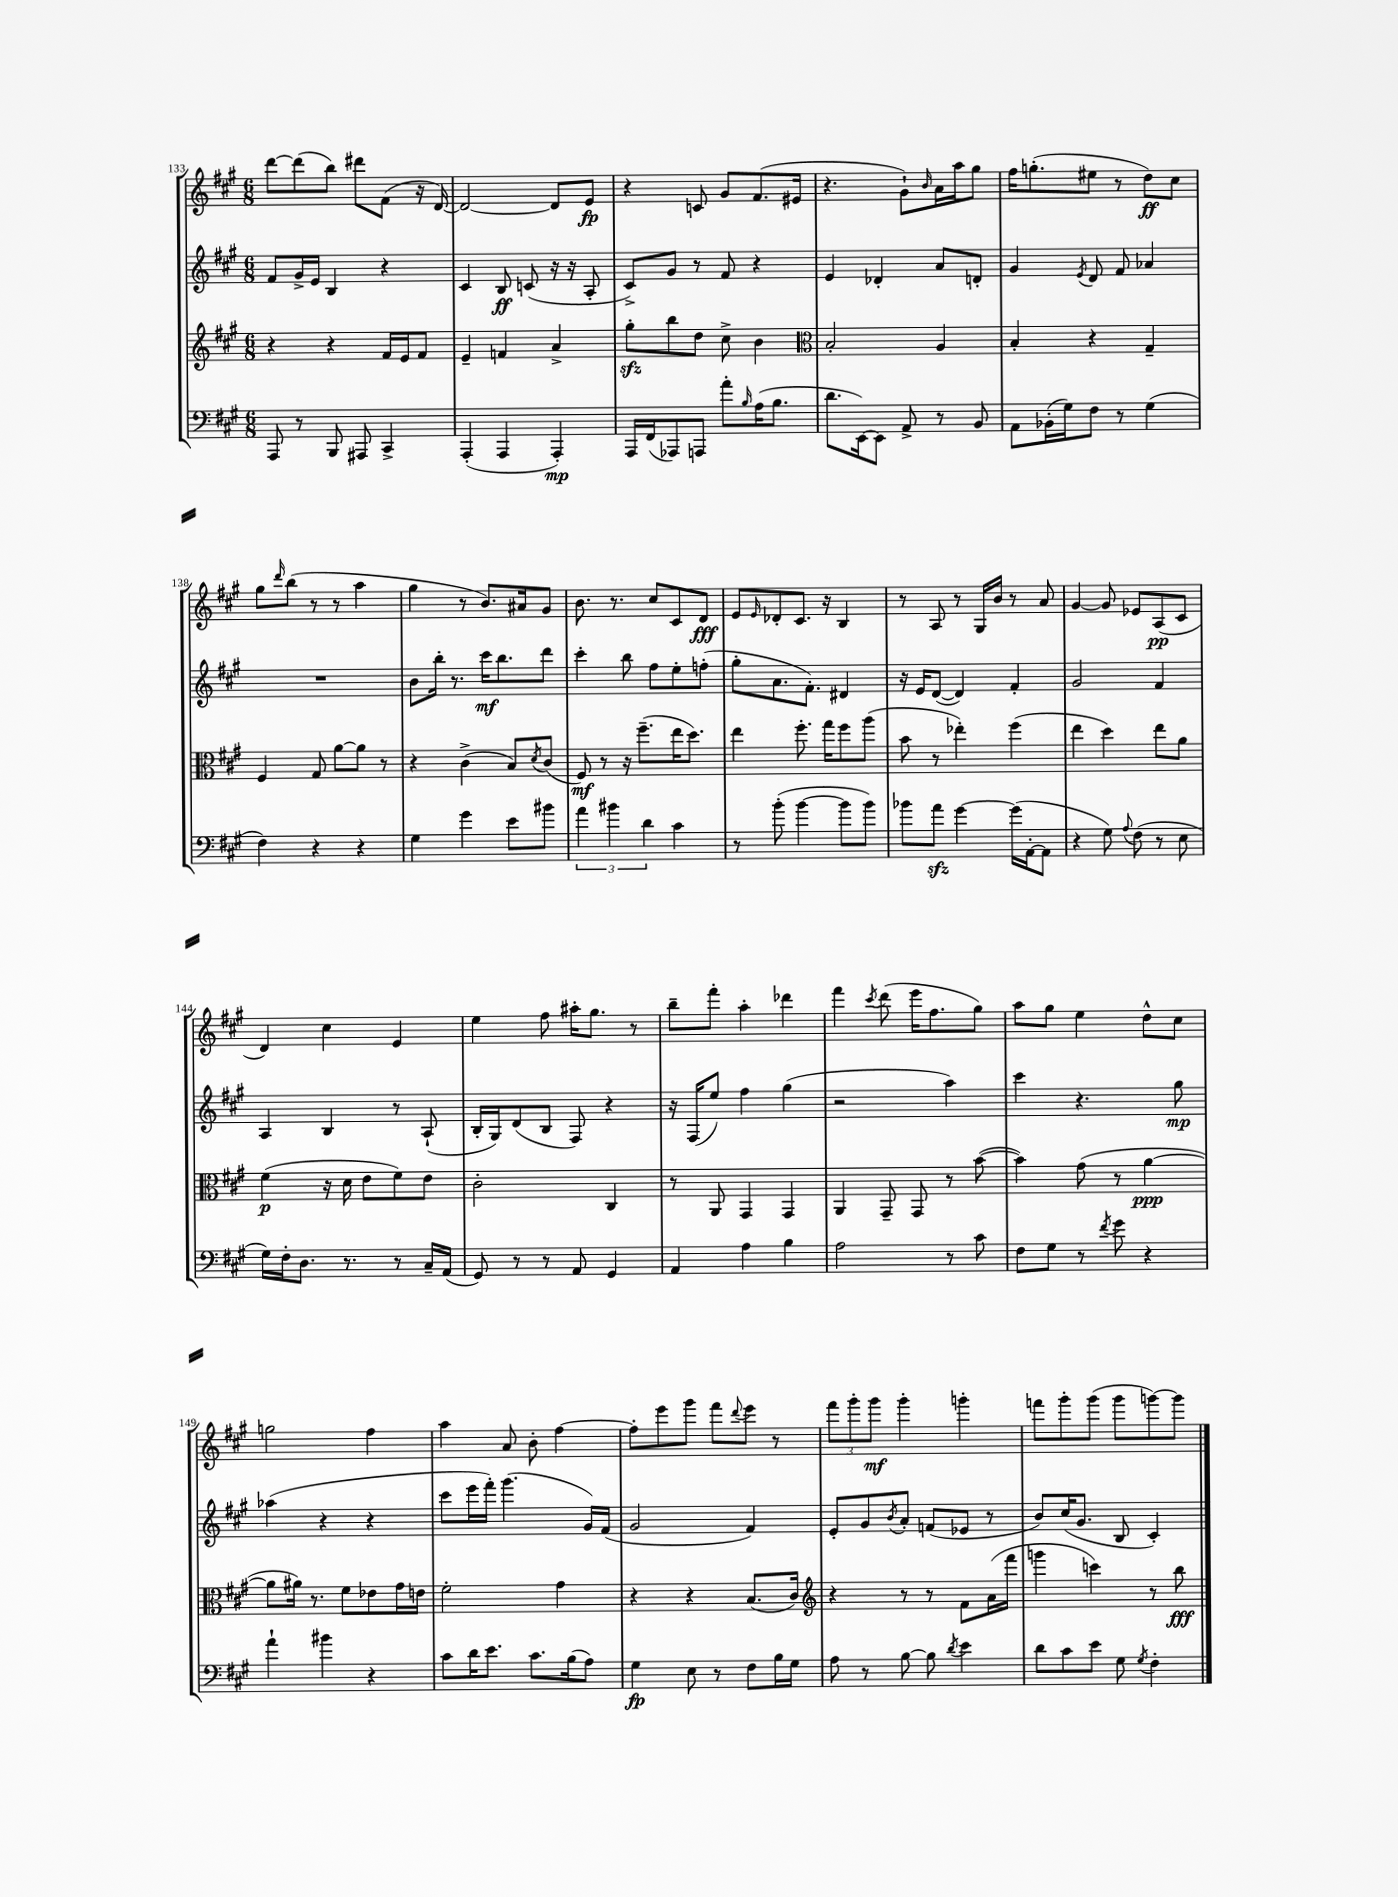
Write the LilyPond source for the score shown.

<<
\new StaffGroup <<
\new Staff = "s0" {
    \clef treble \key a \major \numericTimeSignature \time 6/8
    d'''8~ d'''8( b''8) dis'''8 fis'8( r16 d'16~) |
    d'2~ d'8 e'8\fp |
    r4 c'8 gis'8 fis'8.( eis'16 |
    r4. gis'8-!) \grace { b'16 } a'16 a''16 gis''8 |
    fis''16 g''8.-.( eis''8 r8 d''8\ff) cis''8 |
    gis''8 \grace { d'''16 } b''8( r8 r8 a''4 |
    gis''4 r8 b'8.) ais'16 gis'8 |
    b'8. r8. cis''8 cis'8 d'8\fff |
    e'8 \grace { e'16 } des'8-. cis'8. r16 b4 |
    r8 a8 r8 gis16 b'16 r8 a'8 |
    gis'4~ gis'8 ees'8 a8\pp( cis'8 |
    d'4) cis''4 e'4 |
    e''4 fis''8 ais''16-. gis''8. r8 |
    b''8-- fis'''8-. a''4-. des'''4 |
    fis'''4 \acciaccatura { cis'''8 } d'''8( e'''16 fis''8. gis''8) |
    a''8 gis''8 e''4 d''8-^ cis''8 |
    g''2 fis''4 |
    a''4 a'8 b'8-. fis''4~ |
    fis''8-. e'''8 gis'''8 fis'''8 \appoggiatura { d'''8 } e'''8 r8 |
    \tuplet 3/2 { fis'''8 gis'''8-. gis'''8\mf } gis'''4-. g'''4-. |
    f'''8 gis'''8-. gis'''8( gis'''8 g'''8~) g'''8 \bar "|." |
}
\new Staff = "s1" {
    \clef treble \key a \major \numericTimeSignature \time 6/8
    fis'8 gis'16-> e'16 b4 r4 |
    cis'4 b8\ff c'8( r16 r16 a8-. |
    cis'8->) gis'8 r8 fis'8 r4 |
    e'4 des'4-. a'8 d'8-. |
    gis'4 \acciaccatura { e'8 } d'8 fis'8 aes'4 |
    R2. |
    b'8 b''16-. r8. cis'''16\mf b''8. d'''8 |
    cis'''4-. b''8 fis''8 e''8-. f''8-.( |
    gis''8-. a'8. fis'8.-.) dis'4 |
    r16 e'16 d'8~( d'4) fis'4-. |
    gis'2 fis'4 |
    a4 b4 r8 a8-!( |
    b16-. gis16) d'8( b8 fis8) r4 |
    r16 fis16( e''8) fis''4 gis''4( |
    r2 a''4) |
    cis'''4 r4. gis''8\mp |
    aes''4( r4 r4 |
    cis'''8 e'''16 fis'''16-.) gis'''4.( gis'16) fis'16( |
    gis'2 fis'4) |
    e'8-. gis'8 \acciaccatura { b'8 } a'8-. f'8( ees'8 r8 |
    b'8) cis''16( gis'8. b8 cis'4-.) \bar "|." |
}
\new Staff = "s2" {
    \clef treble \key a \major \numericTimeSignature \time 6/8
    r4 r4 fis'16 e'16 fis'8 |
    e'4-- f'4 a'4-> |
    gis''8-.\sfz b''8 d''8 cis''8-> b'4 |
    \clef alto b2-. a4 |
    b4-. r4 gis4-- |
    fis4 gis8 a'8~ a'8 r8 |
    r4 cis'4->( b8) \acciaccatura { d'8 } cis'8( |
    fis8\mf) r8 r16 fis''8.--( e''16 d''8.) |
    e''4 fis''8.-. gis''16 fis''8 a''8( |
    b'8 r8 ees''4-.) fis''4( |
    e''4 d''4) e''8 a'8 |
    fis'4\p( r16 d'16 e'8 fis'8) e'8 |
    cis'2-. cis4 |
    r8 a,8 gis,4 gis,4 |
    a,4 gis,8-- gis,8 r8 b'8~( |
    b'4) gis'8( r8 a'4~\ppp |
    a'8 ais'16) r8. fis'8 ees'8 gis'16 e'16 |
    fis'2-. gis'4 |
    r4 r4 b8.( cis'16) |
    \clef treble r4 r8 r8 fis'8 a'16( fis'''16 |
    g'''4 c'''4) r8 b''8\fff \bar "|." |
}
\new Staff = "s3" {
    \clef bass \key a \major \numericTimeSignature \time 6/8
    a,,8 r8 b,,8 ais,,8 cis,4-> |
    a,,4-.( a,,4 a,,4-.\mp) |
    a,,16 fis,16( aes,,8) a,,8 a'8-. \grace { b16 } a16( b8. |
    d'8. e,16~) e,8 a,8-> r8 b,8 |
    a,8 bes,16-.( gis16) fis8 r8 gis4( |
    fis4) r4 r4 |
    gis4 gis'4 e'8 bis'8 |
    \tuplet 3/2 { a'4 bis'4 d'4 } cis'4 |
    r8 b'8-.( b'4~ b'8 b'8) |
    bes'8 a'8\sfz gis'4~ gis'16( a,16~-. a,8 |
    r4 gis8) \appoggiatura { a8 } fis8( r8 e8 |
    gis16) fis16-. d8. r8. r8 cis16-- a,16( |
    gis,8) r8 r8 a,8 gis,4 |
    a,4 a4 b4 |
    a2 r8 cis'8 |
    fis8 gis8 r8 \acciaccatura { fis'8 } gis'8 r4 |
    a'4-! bis'4 r4 |
    cis'8 d'16 e'8. cis'8. b16( a8) |
    gis4\fp e8 r8 fis8 b16 gis16 |
    a8 r8 b8~ b8 \acciaccatura { d'8 } e'4 |
    d'8 cis'8 e'8 gis8 \acciaccatura { gis8 } fis4-. \bar "|." |
}
>>
>>
\layout { \context { \Score currentBarNumber = #133 } }
